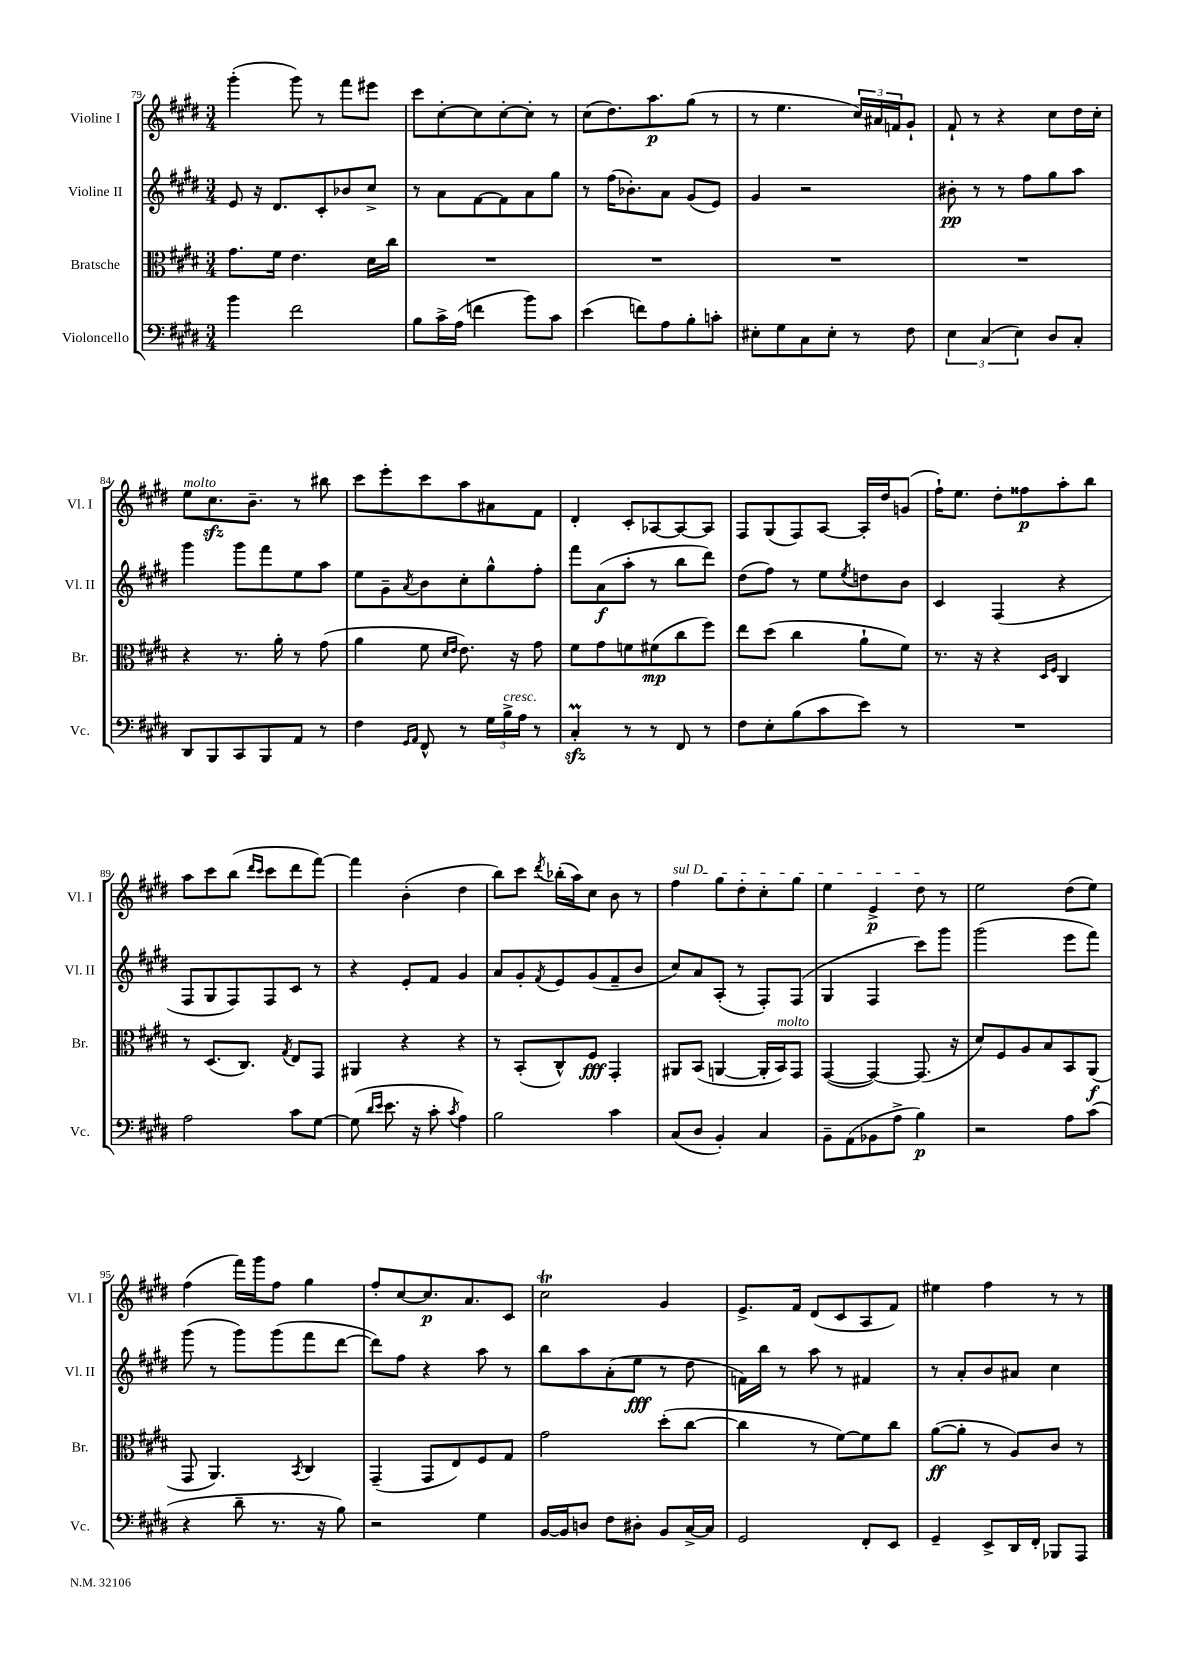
<<
\new StaffGroup <<
\new Staff = "s0" \with { instrumentName = "Violine I" shortInstrumentName = "Vl. I" } {
    \clef treble \key e \major \numericTimeSignature \time 3/4
    gis'''4-.( gis'''8) r8 fis'''8 eis'''8 |
    cis'''8 cis''8~-. cis''8 cis''8~-. cis''8-. r8 |
    cis''8( dis''8.) a''8.\p gis''8( r8 |
    r8 e''4. \tuplet 3/2 { cis''16) ais'16 f'16 } gis'8-! |
    fis'8-! r8 r4 cis''8 dis''16 cis''16-. |
    e''8^\markup { \italic "molto" } cis''8.\sfz b'8.-- r8 bis''8 |
    cis'''8 e'''8-. cis'''8 a''8 ais'8 fis'8 |
    dis'4-. cis'8-. aes8~ aes8~ aes8 |
    fis8 gis8( fis8) a8~ a16-. dis''16 g'8( |
    fis''16-!) e''8. dis''8-. fisis''8\p a''8-. b''8 |
    a''8 cis'''8 b''8( \grace { dis'''16 cis'''16 } cis'''8 dis'''8 fis'''8~) |
    fis'''4 b'4-.( dis''4 |
    b''8) cis'''8 \acciaccatura { dis'''8 } bes''16-.( a''16) cis''8 b'8 r8 |
    \once \override TextSpanner.bound-details.left.text = \markup { \italic "sul D" } fis''4\startTextSpan gis''8 dis''8-. cis''8-. gis''8 |
    e''4 e'4->\p dis''8\stopTextSpan r8 |
    e''2 dis''8( e''8) |
    fis''4( fis'''16) gis'''16 fis''8 gis''4 |
    fis''8-. cis''8~ cis''8.\p a'8. cis'8 |
    cis''2\trill gis'4 |
    e'8.-> fis'16 dis'8( cis'8 a8 fis'8) |
    eis''4 fis''4 r8 r8 \bar "|." |
}
\new Staff = "s1" \with { instrumentName = "Violine II" shortInstrumentName = "Vl. II" } {
    \clef treble \key e \major \numericTimeSignature \time 3/4
    e'8 r16 dis'8. cis'8-. bes'8 cis''8-> |
    r8 a'8 fis'8~ fis'8 a'8 gis''8 |
    r8 fis''16( bes'8.-.) a'8 gis'8( e'8) |
    gis'4 r2 |
    bis'8-.\pp r8 r8 fis''8 gis''8 a''8 |
    gis'''4 gis'''8 fis'''8 e''8 a''8 |
    e''8 gis'8-- \acciaccatura { a'8 } b'8 cis''8-. gis''8-^ fis''8-. |
    fis'''8 a'8\f( a''8-. r8 b''8 dis'''8) |
    dis''8( fis''8) r8 e''8 \acciaccatura { e''8 } d''8 b'8 |
    cis'4 fis4( r4 |
    fis8 gis8 fis8) fis8 cis'8 r8 |
    r4 e'8-. fis'8 gis'4 |
    a'8 gis'8-. \acciaccatura { fis'8 } e'8 gis'8( fis'8-- b'8 |
    cis''8) a'8 a8-.( r8 fis8-.) fis8( |
    gis4 fis4 cis'''8) gis'''8 |
    gis'''2( e'''8 fis'''8) |
    gis'''8( r8 gis'''8) gis'''8( fis'''8 dis'''8~ |
    dis'''8) fis''8 r4 a''8 r8 |
    b''8 a''8 a'8-.( e''8\fff r8 dis''8 |
    f'16) b''16 r8 a''8 r8 fis'4 |
    r8 a'8-. b'8 ais'8 cis''4 \bar "|." |
}
\new Staff = "s2" \with { instrumentName = "Bratsche" shortInstrumentName = "Br." } {
    \clef alto \key e \major \numericTimeSignature \time 3/4
    gis'8. fis'16 e'4. dis'16 cis''16 |
    R2. |
    R2. |
    R2. |
    R2. |
    r4 r8. a'16-. r8 gis'8( |
    a'4 fis'8 \grace { dis'16 e'16 } e'8.) r16 gis'8 |
    fis'8 gis'8 f'8 fis'8\mp( cis''8 fis''8) |
    e''8 dis''8( cis''4 a'8-! fis'8) |
    r8. r16 r4 \grace { dis16 fis16 } cis4 |
    r8 dis8.( cis8.) \acciaccatura { gis8 } e8 gis,8 |
    ais,4 r4 r4 |
    r8 b,8-.( cis8-^) fis8\fff gis,4-. |
    ais,8 b,8( a,4~ a,16-. b,16^\markup { \italic "molto" }) gis,8 |
    gis,4~( gis,4~) gis,8.( r16 |
    dis'8) fis8 a8 b8 b,8 a,8\f( |
    gis,8 a,4.) \acciaccatura { b,8 } cis4 |
    gis,4--( gis,8 e8) fis8 gis8 |
    gis'2 dis''8-.( cis''8~ |
    cis''4 r8 fis'8~) fis'8 cis''8 |
    a'8~\ff( a'8-. r8 a8) cis'8 r8 \bar "|." |
}
\new Staff = "s3" \with { instrumentName = "Violoncello" shortInstrumentName = "Vc." } {
    \clef bass \key e \major \numericTimeSignature \time 3/4
    b'4 fis'2 |
    b8 cis'16-> a16( f'4 b'8) cis'8 |
    e'4( f'8) a8 b8-. c'8-. |
    eis8-. gis8 cis8 eis8-. r8 fis8 |
    \tuplet 3/2 { e4 cis4( e4) } dis8 cis8-. |
    dis,8 b,,8 cis,8 b,,8 a,8 r8 |
    fis4 \grace { gis,16 a,16 } fis,8-^ r8 \tuplet 3/2 { gis16 b16->^\markup { \italic "cresc." } a16 } r8 |
    cis4-.\prall\sfz r8 r8 fis,8 r8 |
    fis8 e8-. b8( cis'8 e'8) r8 |
    R2. |
    a2 cis'8 gis8~ |
    gis8( \grace { dis'16 e'16 } e'8. r16 cis'8-. \acciaccatura { cis'8 } a4) |
    b2 cis'4 |
    cis8( dis8 b,4-.) cis4 |
    b,8-- a,8( bes,8 a8-> b4\p) |
    r2 a8 cis'8( |
    r4 dis'8-- r8. r16 b8) |
    r2 gis4 |
    b,16~ b,16 d8 fis8 dis8-. b,8 cis16~-> cis16 |
    gis,2 fis,8-. e,8 |
    gis,4-- e,8-> dis,16 fis,16-. bes,,8 a,,8 \bar "|." |
}
>>
>>
\layout { \context { \Score currentBarNumber = #79 } }
